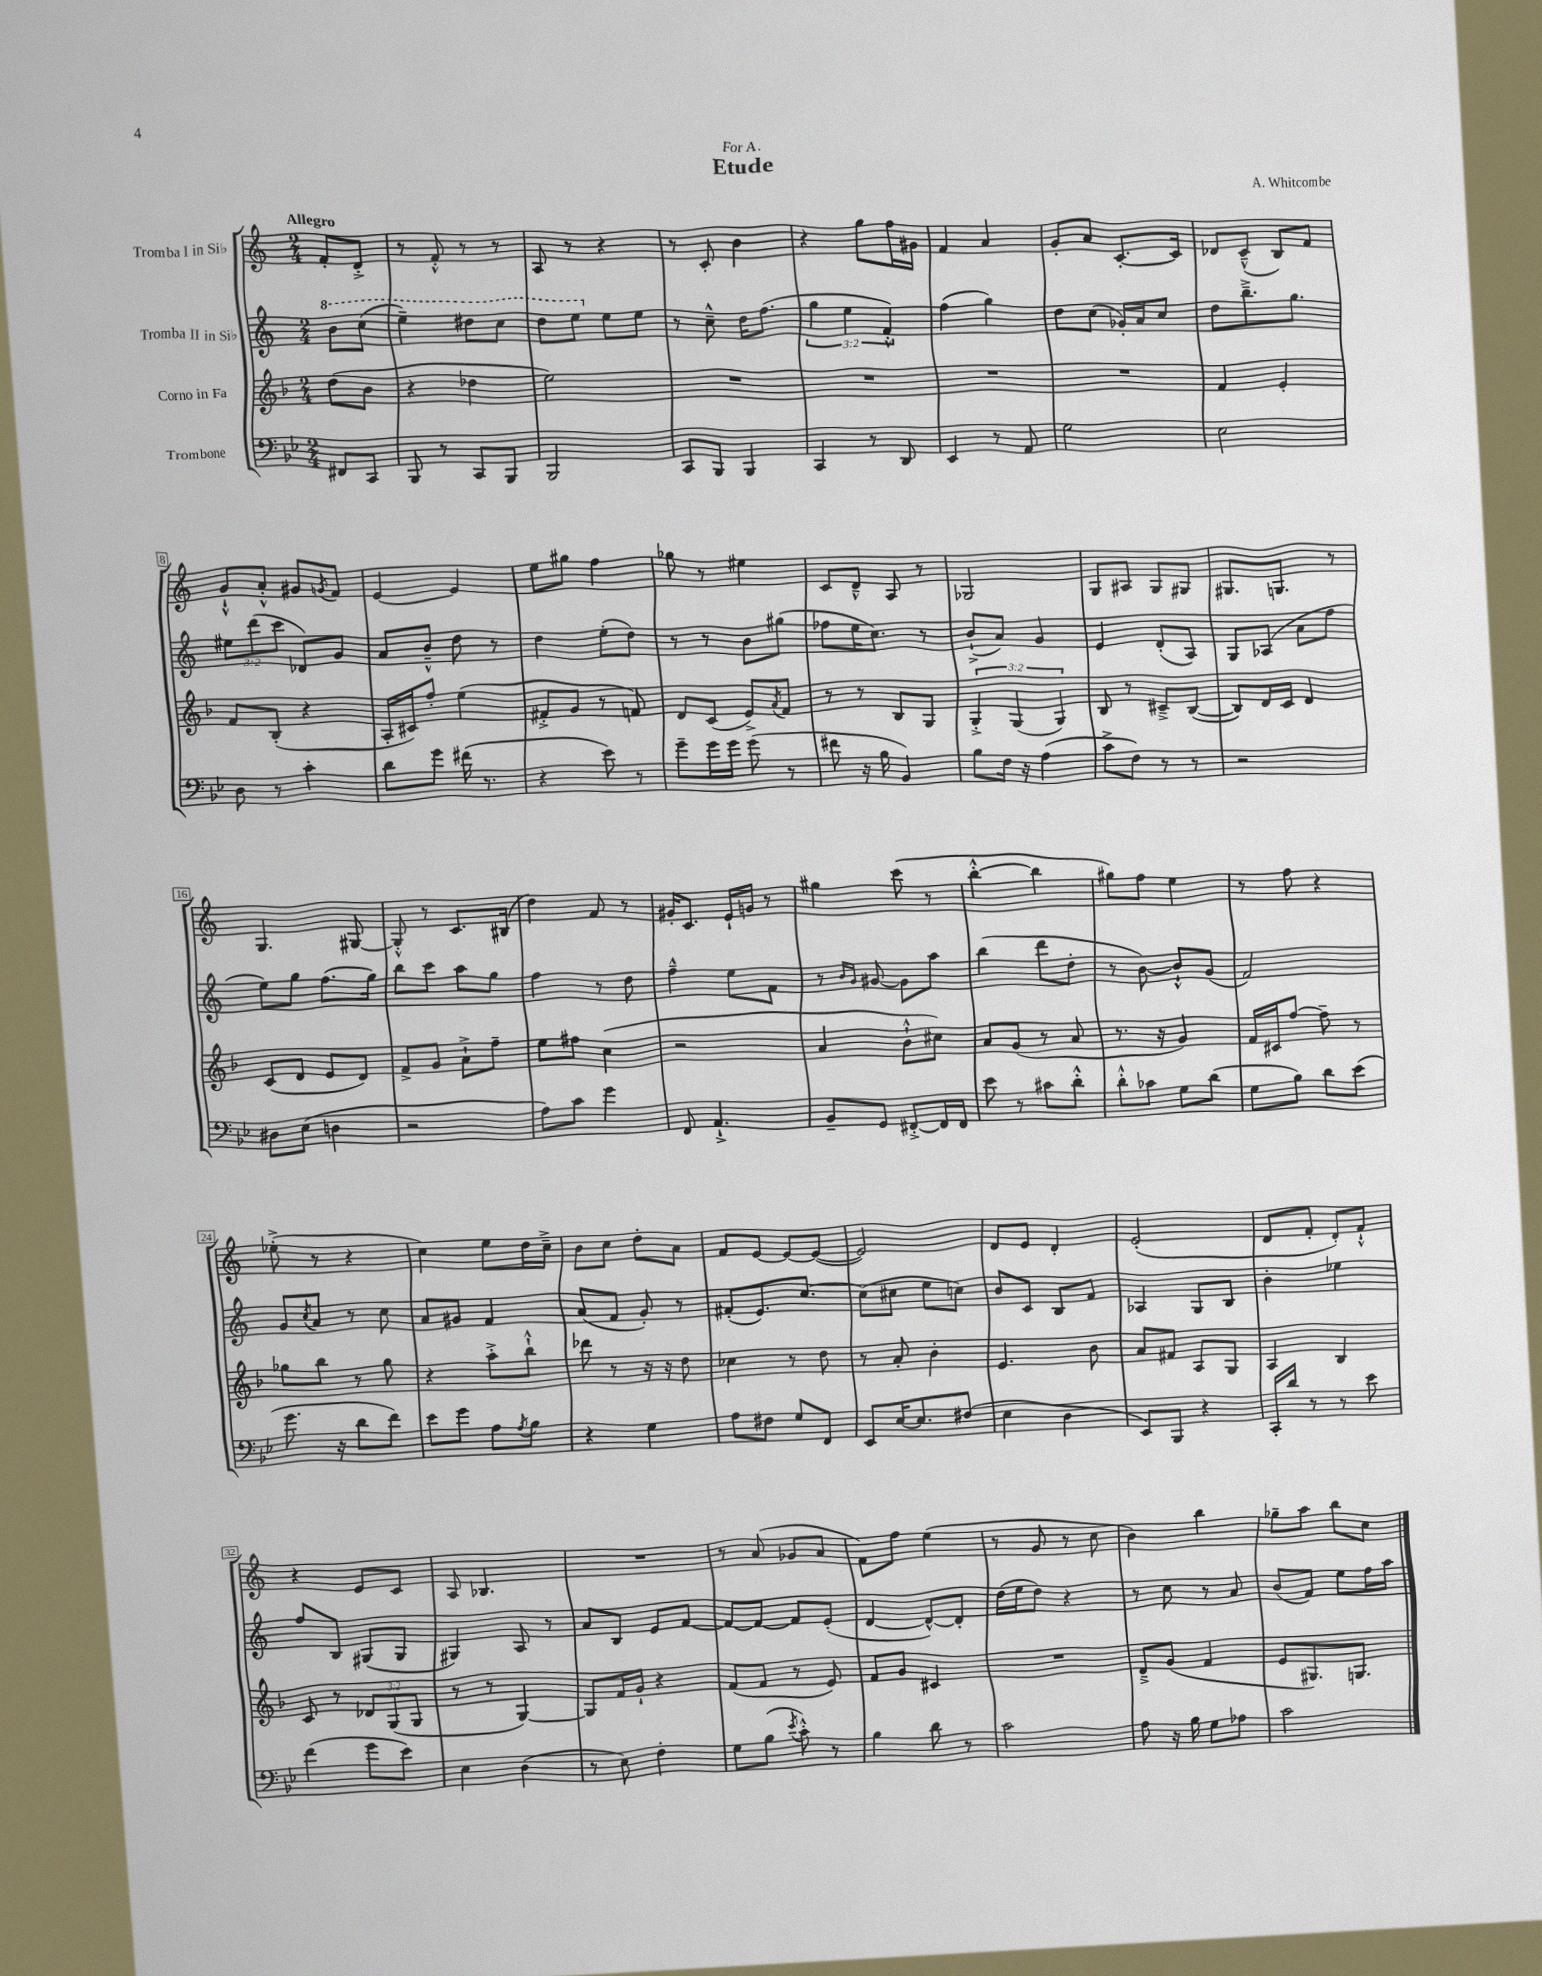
\header { title = "Etude" composer = "A. Whitcombe" dedication = "For A." }
<<
\new StaffGroup <<
\new Staff = "s0" \with { instrumentName = "Tromba I in Sib" } {
    \clef treble \key c \major \numericTimeSignature \time 2/4 \partial 4 \tempo "Allegro"
    f'8-. d'8-.-> |
    r8 f'8-.-^ r8 r8 |
    a8 r8 r4 |
    r8 c'8-. b'4 |
    r4 g''8 f''16 gis'16 |
    f'4 a'4 |
    g'8-. a'8 c'8.~-. c'16 |
    des'8 c'8---^( b8) f'8 |
    g'8-!-^ a'8-.-^ gis'8 \acciaccatura { g'8 } f'8 |
    e'4~ e'4 |
    e''8 gis''8 f''4 |
    ges''8 r8 eis''4 |
    c'8 d'8---^ a8 r8 |
    ges2 |
    g8 ais8 g8 gis8 |
    gis8. g8. r8 |
    g4. gis8~ |
    gis8-.-^ r8 c'8. bis16( |
    d''4) f'8 r8 |
    gis'16-. c'8. e'16-! g'16 r8 |
    gis''4 c'''8( r8 |
    b''4~-.-^ b''4 |
    gis''8) f''8 e''4 |
    r8 f''8 r4 |
    ees''8-.->( r8 r4 |
    c''4) e''8 d''16 c''16---> |
    b'8 c''8 d''8-. a'8 |
    f'8 e'8~ e'8~ e'8~( |
    e'2) |
    d'8 e'8 d'4-. |
    e'2-.( |
    d'8 f'8-. d'8-.) f'8-!-^ |
    r4 e'8 c'8 |
    a8 bes4. |
    R2 |
    r8 a'8( ges'8 a'8 |
    f'8) f''8 e''4( |
    r8 g'8 r8 c''8 |
    b'4) b''4 |
    ges''8-- a''8 b''8 c''8 \bar "|." |
}
\new Staff = "s1" \with { instrumentName = "Tromba II in Sib" } {
    \clef treble \key c \major \numericTimeSignature \time 2/4 \override Staff.TupletNumber.text = #tuplet-number::calc-fraction-text \partial 4
    \ottava #1 b''8 c'''8( |
    e'''4--) dis'''8 c'''8 |
    d'''8 e'''8 \ottava #0 e''8 e''8 |
    r8 c''8---^ d''16 f''8.( |
    \tuplet 3/2 { g''4 e''4 f'4-.-^) } |
    f''4( g''4) |
    d''8 c''8( ges'16-.) a'16 c''8 |
    d''8 b''8.---> g''8. |
    \tuplet 3/2 { eis''8 d'''8( c'''8 } des'8) g'8 |
    a'8 b'8---^ d''8 r8 |
    d''4 e''8-.( d''8) |
    r8 r8 b'8 gis''8( |
    fes''8 e''16 c''8.) r8 |
    b'8-!->( a'8) g'4 |
    e'4 d'8-.( a8) |
    g8 aes8( a'8 f''8 |
    e''8) g''8 f''8.( g''16) |
    b''8 c'''8 a''8 g''8 |
    f''4 r8 d''8 |
    f''4---^ e''8 f'8 |
    r8 \grace { b'16 g'16 } gis'8~ gis'8 a''8 |
    b''4( d'''8 d''8-. |
    r8 b'8~) b'8-!-^ g'8( |
    f'2) |
    g'8 \acciaccatura { c''8 } a'8 r8 c''8 |
    a'8 gis'8 f'4 |
    a'8( f'8 g'8-.) r8 |
    fis'8-.( e'8.) c''8.~ |
    c''8( cis''8 e''8 c''8) |
    b'8 c'8 b8 f'8 |
    aes4 g8 b8 |
    b'4-. ees''4 |
    f''8 b8 gis8( gis8 |
    gis4) a8 r8 |
    a'8 b8 e'8 f'8~ |
    f'8~ f'8~ f'8 e'8-.( |
    d'4~ d'8~-^) d'8-. |
    d''16( e''16 d''8) r4 |
    r8 c''8 r8 a'8 |
    b'8( f'8) e''8 f''16 a''16 \bar "|." |
}
\new Staff = "s2" \with { instrumentName = "Corno in Fa" } {
    \clef treble \key f \major \numericTimeSignature \time 2/4 \override Staff.TupletNumber.text = #tuplet-number::calc-fraction-text \partial 4
    d''8( bes'8 |
    r4 des''4 |
    e''2) |
    R2 |
    R2 |
    R2 |
    R2 |
    f'4 e'4-. |
    f'8 bes8-.( r4 |
    a16-. cis'16) f''8-. e''4( |
    fis'8-.-> g'8 r8 f'8) |
    d'8 c'8( e'8->) \acciaccatura { a'8 } f'8 |
    r8 r8 bes8 g8 |
    \tuplet 3/2 { g4-.-> g4( g4) } |
    bes8 r8 cis'8---> bes8~( |
    bes8) d'16 c'16 d'4 |
    c'8( d'8 e'8 d'8) |
    f'8-> g'8 a'8-!-> f''8-- |
    e''8 fis''8 c''4( |
    r2 |
    a'4 bes'8-!-^ cis''8) |
    a'8 g'8( r8 a'8 |
    r8. r16 g'4) |
    f'16 cis'16 f''8~ f''8-- r8 |
    ges''8 bes''8 r8 ges''8 |
    r4 a''8-.-> bes''8-!-^ |
    des'''8 r8 r16 r16 d''8 |
    ces''4 r8 d''8 |
    r8 a'8-. bes'4-. |
    e'4. bes'8 |
    a'8 fis'8 a8 g8 |
    a4 bes4 |
    c'8 r8 \tuplet 3/2 { des'8 g8( g8 } |
    r8 r8 g4~) |
    g8 f'16 g'16-! r4 |
    f'8( f'8 r8 e'8) |
    f'8 g'8 cis'4 |
    R2 |
    d'8---> g'8( f'4 |
    e'8 gis8.) g8. \bar "|." |
}
\new Staff = "s3" \with { instrumentName = "Trombone" } {
    \clef bass \key bes \major \numericTimeSignature \time 2/4 \partial 4
    fis,8 c,8 |
    bes,,8 r8 c,8 bes,,8 |
    bes,,2 |
    c,8 bes,,8 bes,,4 |
    c,4 r8 d,8 |
    ees,4 r8 a,8 |
    g2 |
    ees2 |
    d8 r8 c'4-. |
    d'8 g'8 fis'16( r8. |
    r4 ees'8) r8 |
    g'8-- g'16 g'16 g'8( r8 |
    fis'8 r16 bes16 bes,4) |
    bes8 f16 r16 a4( |
    c'8-> f8) r8 r8 |
    r2 |
    dis8 ees8( d4 |
    r2 |
    a8) c'8 g'4 |
    f,8 a,4.-!-> |
    bes,8-- g,8 fis,8~-.-> fis,16 fis,16 |
    ees'8 r8 cis'8 d'8-.-^ |
    d'8-.-^ ces'8 g8 d'8( |
    g8 bes8) d'8 ees'8( |
    g'8. r16 d'8 f'8) |
    ees'8 g'8 a8 \acciaccatura { a8 } bes8 |
    r4 g4 |
    a8 fis8 g8 f,8 |
    ees,8 ees16~ ees8. fis8( |
    ees4 d4 |
    ees,8) bes,,8 r4 |
    c,16-. d'16 r8 r8 ees'8 |
    f'4( g'8 ees'8) |
    ees4 d4( |
    r8 ees8) f4-. |
    g8 bes8( \acciaccatura { ees'8 } c'8-.-^) r8 |
    bes4 d'8 r8 |
    c'2 |
    a8 r16 bes16 g8 aes8 |
    c'2 \bar "|." |
}
>>
>>
\layout { \context { \Score \override BarNumber.stencil = #(make-stencil-boxer 0.1 0.3 ly:text-interface::print) } }
